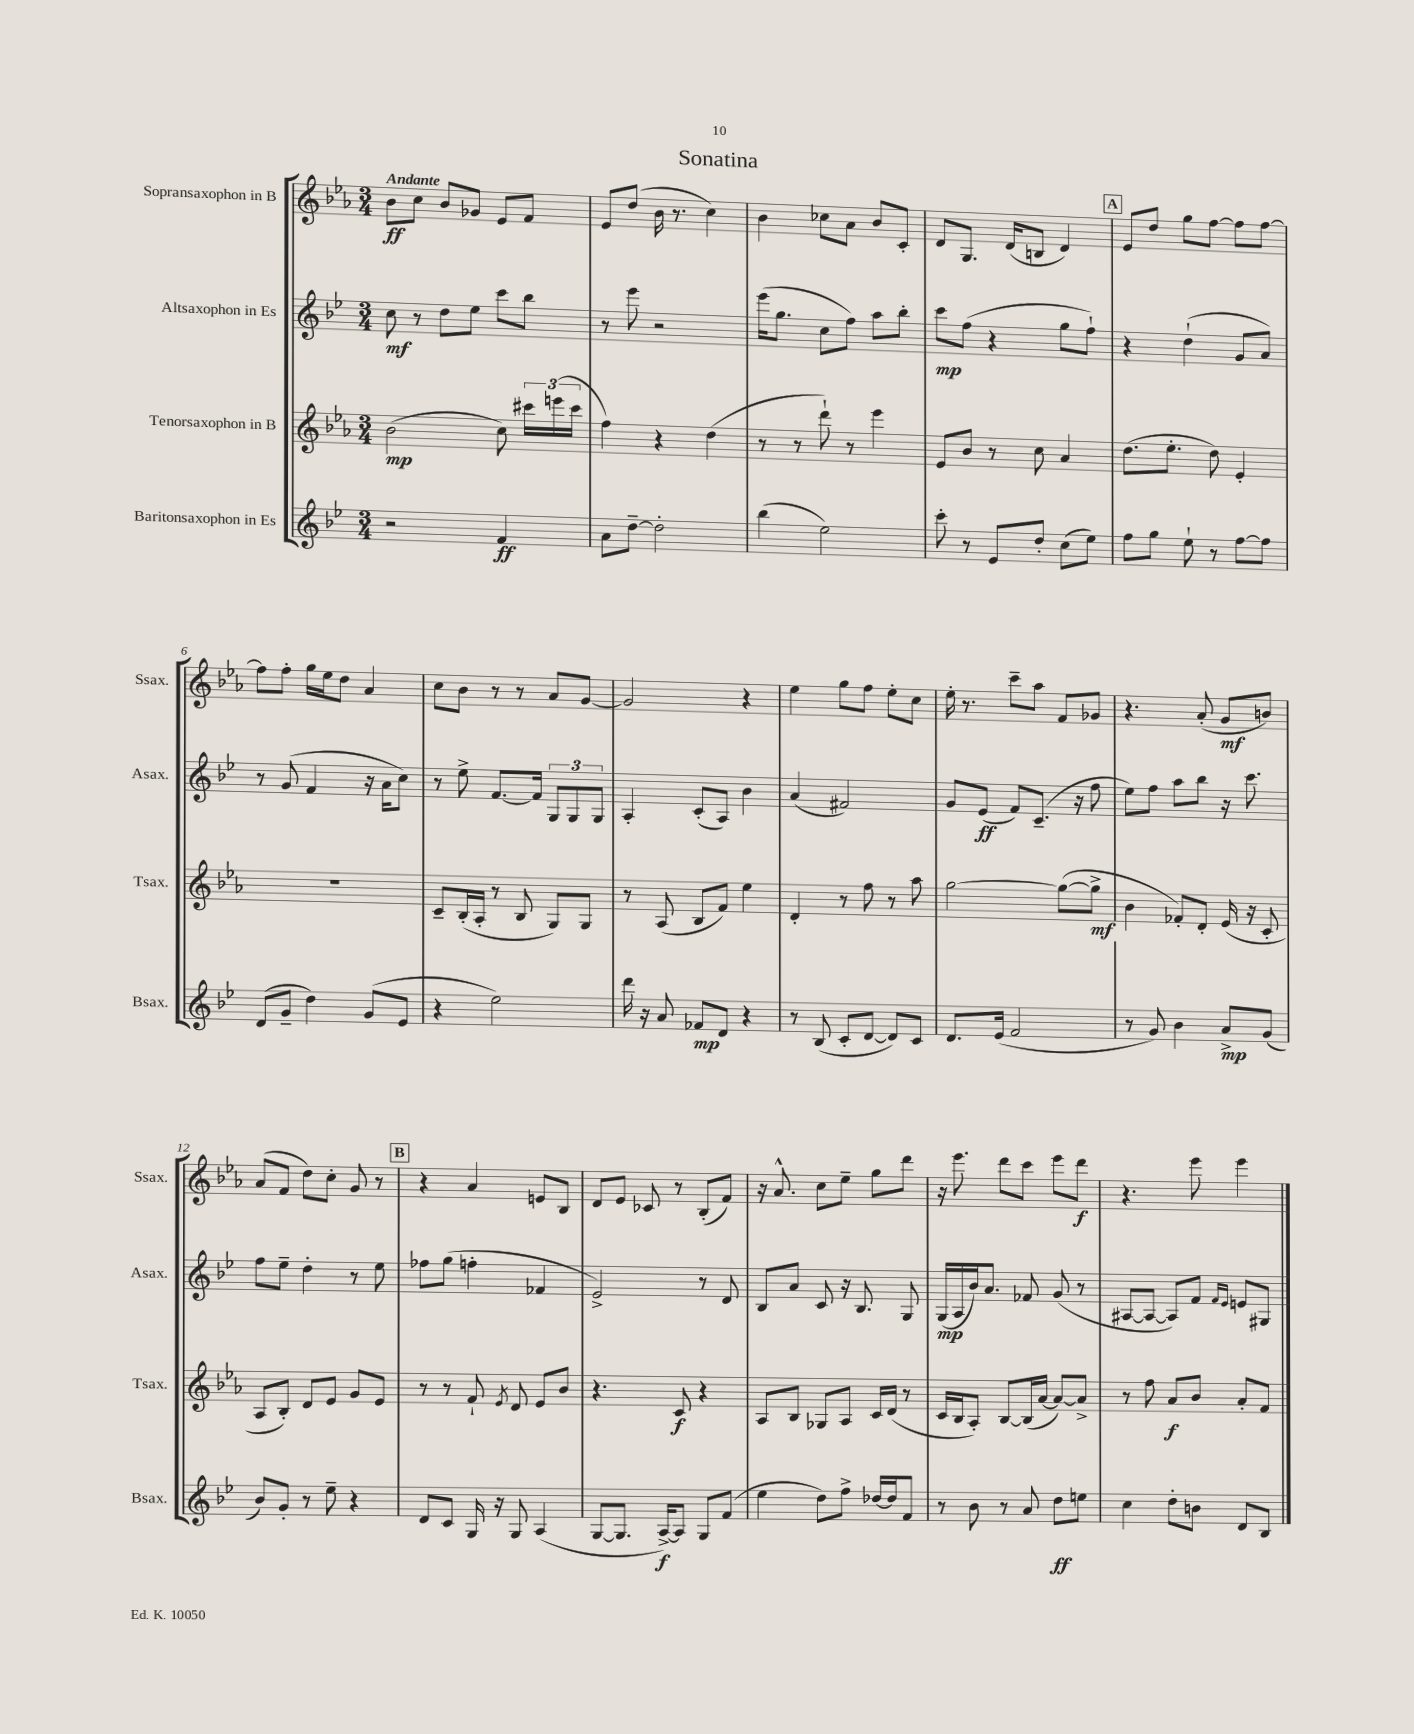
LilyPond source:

\header { title = "Sonatina" }
<<
\new StaffGroup <<
\new Staff = "s0" \with { instrumentName = "Sopransaxophon in B" shortInstrumentName = "Ssax." } {
    \clef treble \key ees \major \numericTimeSignature \time 3/4 \tempo "Andante"
    \autoBeamOff bes'8[\ff c''8] bes'8[ ges'8] ees'8[ f'8] |
    ees'8[ d''8]( bes'16 r8. c''4) |
    bes'4 ces''8[ aes'8] bes'8[ c'8]-. |
    d'8[ g8.] d'16[( b8] d'4) |
    \mark \markup { \box "A" } ees'8[ d''8] g''8[ f''8]~ f''8[ f''8]~ |
    f''8[ f''8]-. g''16[ ees''16 d''8] aes'4 |
    c''8[ bes'8] r8 r8 aes'8[ g'8]~ |
    g'2 r4 |
    ees''4 g''8[ f''8] ees''8[-. c''8] |
    ees''16-. r8. c'''8[-- aes''8] f'8[ ges'8] |
    r4. aes'8-.( g'8[\mf b'8]) |
    aes'8[( f'8] d''8[) c''8]-. g'8 r8 |
    \mark \markup { \box "B" } r4 aes'4 e'8[ bes8] |
    d'8[ ees'8] ces'8 r8 bes8[-.( f'8]) |
    r16 aes'8.-^ c''8[ ees''8]-- g''8[ d'''8] |
    r16 ees'''8. d'''8[ c'''8] ees'''8[ d'''8]\f |
    r4. ees'''8 ees'''4 \bar "|." |
}
\new Staff = "s1" \with { instrumentName = "Altsaxophon in Es" shortInstrumentName = "Asax." } {
    \clef treble \key bes \major \numericTimeSignature \time 3/4
    \autoBeamOff c''8\mf r8 d''8[ ees''8] c'''8[ bes''8] |
    r8 ees'''8 r2 |
    ees'''16[( g''8.] c''8[ f''8]) a''8[ bes''8]-. |
    c'''8[\mp f''8]( r4 g''8[ f''8]-!) |
    \mark \markup { \box "A" } r4 d''4-!( g'8[ a'8]) |
    r8 g'8( f'4 r16 a'16[ c''8]) |
    r8 ees''8-> f'8.[~ f'16] \tuplet 3/2 { g8[ g8 g8] } |
    a4-. c'8[-.( a8]) bes'4 |
    a'4( fis'2) |
    g'8[ ees'8]\ff( f'8[) c'8.]--( r16 f''8 |
    ees''8[) f''8] a''8[ bes''8] r16 c'''8. |
    f''8[ ees''8]-- d''4-. r8 ees''8 |
    \mark \markup { \box "B" } fes''8[ g''8]( f''4-. fes'4 |
    ees'2->) r8 d'8 |
    bes8[ a'8] c'8 r16 bes8. g8 |
    g16[\mp( a16 bes'16) a'8.] fes'8 g'8( r8 |
    ais8[~ ais8]~ ais8[) f'8] \grace { f'16[ ees'16] } e'8[ gis8] \bar "|." |
}
\new Staff = "s2" \with { instrumentName = "Tenorsaxophon in B" shortInstrumentName = "Tsax." } {
    \clef treble \key ees \major \numericTimeSignature \time 3/4
    \autoBeamOff bes'2\mp( c''8) \tuplet 3/2 { cis'''16[ e'''16( cis'''16] } |
    f''4) r4 d''4( |
    r8 r8 d'''8-!) r8 ees'''4 |
    ees'8[ bes'8] r8 c''8 aes'4 |
    \mark \markup { \box "A" } d''8.[( ees''8.]-. d''8) ees'4-. |
    R2. |
    c'8[-- bes16-.( aes16]-. r8 bes8 g8[) g8] |
    r8 aes8( bes8[ f'8]) ees''4 |
    d'4-. r8 f''8 r8 aes''8 |
    g''2~ g''8[~( g''8]->\mf |
    bes'4 fes'8[-.) d'8]-. ees'16( r16 c'8-. |
    aes8[ bes8]-.) d'8[ ees'8] g'8[ ees'8] |
    \mark \markup { \box "B" } r8 r8 f'8-! \acciaccatura { ees'8 } d'8 ees'8[ bes'8] |
    r4. c'8\f r4 |
    aes8[ bes8] ges8[ aes8] c'16[ d'16]( r8 |
    c'16[ bes16 aes8]-.) bes8[~ bes16( aes'16]~ aes'8[~) aes'8]-> |
    r8 f''8 aes'8[\f bes'8] aes'8[-. f'8] \bar "|." |
}
\new Staff = "s3" \with { instrumentName = "Baritonsaxophon in Es" shortInstrumentName = "Bsax." } {
    \clef treble \key bes \major \numericTimeSignature \time 3/4
    \autoBeamOff r2 f'4\ff |
    a'8[ d''8]~-- d''2-. |
    bes''4( ees''2) |
    c'''8-. r8 ees'8[ d''8]-. c''8[( ees''8]) |
    \mark \markup { \box "A" } f''8[ g''8] ees''8-! r8 f''8[~ f''8] |
    d'8[( g'8]-- d''4) g'8[( ees'8] |
    r4 ees''2) |
    d'''16 r16 a'8 fes'8[\mp d'8] r4 |
    r8 bes8( c'8[-. d'8]~ d'8[) c'8] |
    d'8.[ ees'16]( f'2 |
    r8 g'8) bes'4 a'8[->\mp g'8]( |
    bes'8[) g'8]-. r8 ees''8-- r4 |
    \mark \markup { \box "B" } d'8[ c'8] g16 r16 g8 a4( |
    g8[~ g8.] a16[~->\f) a8] g8[ f'8]( |
    ees''4 d''8[) f''8]-> des''16[~ des''16 f'8] |
    r8 bes'8 r8 a'8 d''8[\ff e''8] |
    c''4 d''8[-. b'8] d'8[ bes8] \bar "|." |
}
>>
>>
